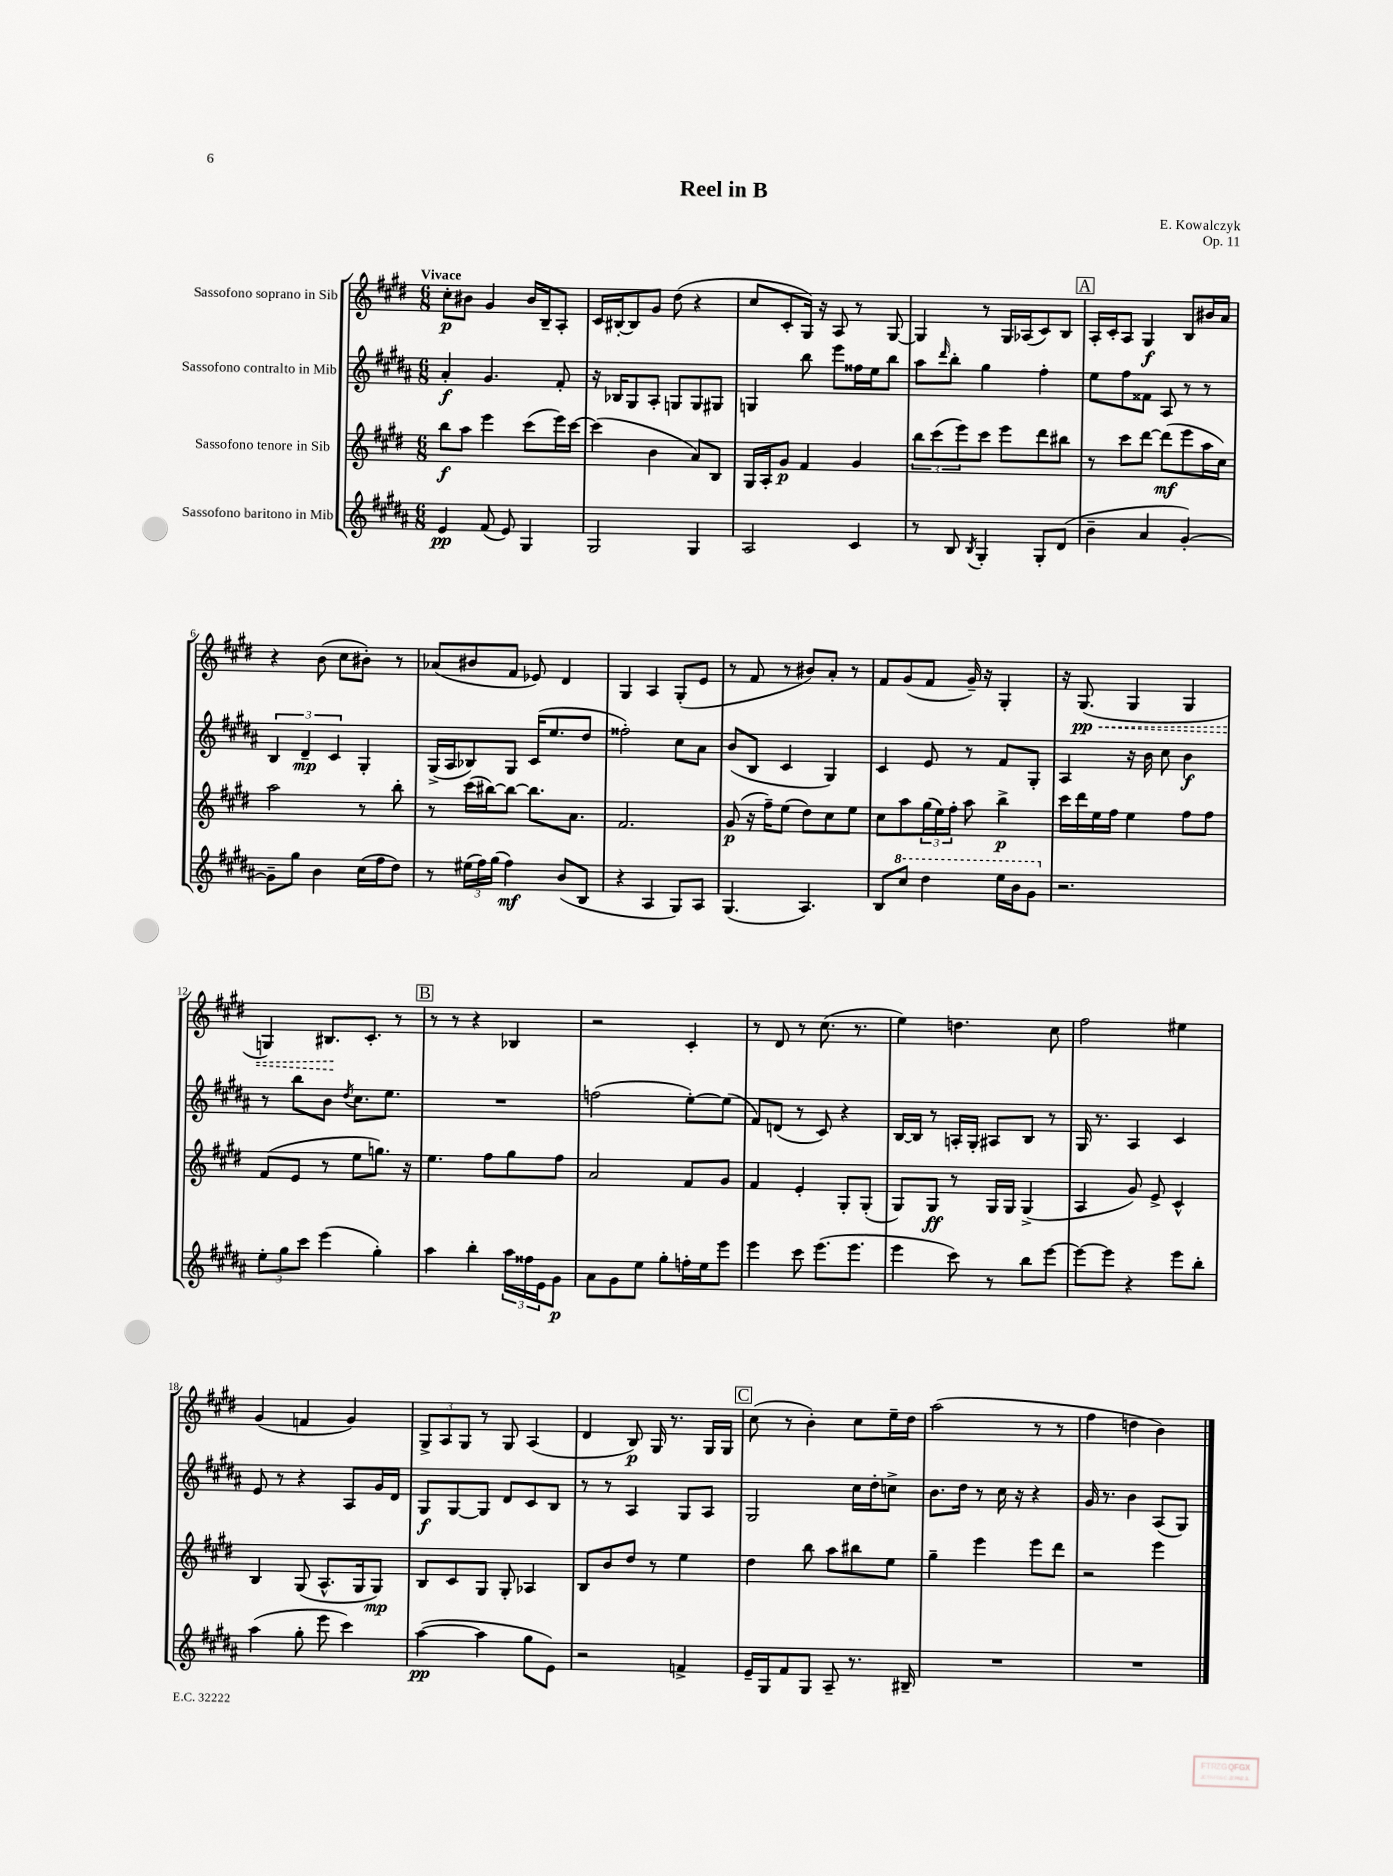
\header { title = "Reel in B" composer = "E. Kowalczyk" opus = "Op. 11" }
<<
\new StaffGroup <<
\new Staff = "s0" \with { instrumentName = "Sassofono soprano in Sib" } {
    \clef treble \key e \major \numericTimeSignature \time 6/8 \tempo "Vivace"
    cis''8-.\p bis'8 gis'4 bis'16 b16-- a8-. |
    cis'16 bis16~-. bis8 gis'8 dis''8( r4 |
    cis''8 cis'8-. gis16) r16 a8 r8 gis8~ |
    gis4 r8 gis16 aes16( cis'8) b8 |
    \mark \markup { \box "A" } a16-. cis'16-. a8 gis4\f b8 bis'16 a'16 |
    r4 b'8( cis''8 bis'8-.) r8 |
    aes'8( bis'8 fis'8 ees'8) dis'4 |
    gis4 a4 gis8-.( e'8 |
    r8 fis'8 r8 bis'8) a'8-. r8 |
    fis'8 gis'8( fis'8 gis'16--) r16 gis4-. |
    r16 \once \override Hairpin.style = #'dashed-line gis8.\pp\<( gis4 gis4 |
    g4) bis8.\! cis'8.-. r8 |
    \mark \markup { \box "B" } r8 r8 r4 bes4 |
    r2 cis'4-. |
    r8 dis'8 r8 cis''8.( r8. |
    e''4) d''4. cis''8 |
    fis''2 eis''4 |
    gis'4( f'4 gis'4) |
    \tuplet 3/2 { gis8-> a8 gis8 } r8 gis8 a4( |
    dis'4 b8\p) gis16 r8. gis16 gis16 |
    \mark \markup { \box "C" } cis''8( r8 b'4-.) cis''8 e''16-- dis''16 |
    a''2( r8 r8 |
    fis''4 d''4 b'4) \bar "|." |
}
\new Staff = "s1" \with { instrumentName = "Sassofono contralto in Mib" } {
    \clef treble \key b \major \numericTimeSignature \time 6/8
    ais'4-.\f gis'4. fis'8-. |
    r16 bes16 gis8 ais8-. g8 g8 gis8 |
    g4 b''8 e'''8 fisis''16 e''16 b''8 |
    ais''8 \grace { dis'''16 } b''8-. gis''4 fis''4-. |
    \mark \markup { \box "A" } e''8 fis''8 fisis'8 ais8 r8 r8 |
    \tuplet 3/2 { b4 dis'4--\mp cis'4 } gis4-. |
    gis16->( ais16 bes8) gis8 cis'16( e''8. dis''8 |
    fisis''2-.) cis''8 ais'8 |
    b'8( b8 cis'4 gis4) |
    cis'4 e'8 r8 fis'8 gis8-. |
    ais4 r16 b'16 cis''8 b'4\f |
    r8 b''8 b'8 \acciaccatura { dis''8 } cis''8. e''8. |
    \mark \markup { \box "B" } R2. |
    f''2( e''8~-.) e''8( |
    fis'8) d'8( r8 cis'8) r4 |
    b16~ b16 r8 a16-. gis16-. ais8 b8 r8 |
    gis16 r8. ais4 cis'4 |
    e'8 r8 r4 ais8 gis'16 dis'16 |
    gis8\f gis8~ gis8 dis'8 cis'8 b8 |
    r8 r8 ais4 gis8 ais8 |
    \mark \markup { \box "C" } gis2 cis''16 dis''16-. c''8-> |
    b'8. dis''16 r8 cis''16 r16 r4 |
    gis'16 r8. b'4 ais8( gis8) \bar "|." |
}
\new Staff = "s2" \with { instrumentName = "Sassofono tenore in Sib" } {
    \clef treble \key e \major \numericTimeSignature \time 6/8
    b''8\f a''8 e'''4 cis'''8( e'''16) cis'''16~ |
    cis'''4( b'4 a'8) b8 |
    gis16 a16-. gis'8\p fis'4 gis'4 |
    \tuplet 3/2 { b''8 cis'''8( e'''8) } cis'''8 e'''8 dis'''8 bis''8 |
    \mark \markup { \box "A" } r8 cis'''8 dis'''8~ dis'''8\mf( e'''8 a''16 cis''16) |
    a''2 r8 b''8-. |
    r8 cis'''16( bis''16~) bis''8~ bis''8. a'8. |
    fis'2. |
    gis'8\p( r16 fis''16--) e''8( dis''8) cis''8 e''8 |
    cis''8 a''8 \tuplet 3/2 { gis''16( e''16) fis''16-. } a''8 b''4->\p |
    cis'''16 dis'''16 e''16 fis''16 e''4 fis''8 fis''8 |
    fis'8( e'8 r8 e''8 g''8.) r16 |
    \mark \markup { \box "B" } e''4. fis''8 gis''8 fis''8 |
    a'2 fis'8 gis'8 |
    fis'4 e'4-. gis8-. gis8-.( |
    gis8) gis8\ff r8 gis16 gis16 gis4->( |
    a4 gis'8) e'8-> cis'4-^ |
    b4 gis8( a8.-^ gis16 gis8\mp) |
    b8 cis'8 gis8 gis8-. aes4 |
    b8 b'8 dis''8 r8 e''4 |
    \mark \markup { \box "C" } dis''4 b''8 a''8 bis''8 e''8 |
    gis''4-- e'''4 e'''8 dis'''8 |
    r2 e'''4 \bar "|." |
}
\new Staff = "s3" \with { instrumentName = "Sassofono baritono in Mib" } {
    \clef treble \key b \major \numericTimeSignature \time 6/8
    e'4\pp fis'8( e'8) gis4 |
    gis2 gis4 |
    ais2 cis'4 |
    r8 b8 \acciaccatura { b8 } gis4-. gis8-. dis'8( |
    \mark \markup { \box "A" } b'4-- ais'4 gis'4~-.) |
    gis'8-- gis''8 b'4 cis''16( fis''16 dis''8) |
    r8 \tuplet 3/2 { eis''16( fis''16) gis''16( } fis''4\mf) b'8( b8 |
    r4 ais4 gis8) ais8 |
    gis4.( ais4.) |
    b8 \ottava #1 cis'''8 dis'''4 e'''16 b''16 gis''8 \ottava #0 |
    r2. |
    \tuplet 3/2 { e''8-. gis''8 cis'''8 } e'''4( gis''4-.) |
    \mark \markup { \box "B" } ais''4 b''4-. \tuplet 3/2 { ais''16 fisis''16 e'16 } gis'8\p |
    ais'8 gis'8 e''8 gis''8-. f''16-. e''16 e'''8 |
    e'''4 cis'''8 e'''8.( e'''8. |
    e'''4 cis'''8) r8 b''8 e'''8~ |
    e'''8~ e'''8 r4 e'''8 b''8-. |
    ais''4( gis''8-. e'''8 cis'''4) |
    ais''4~\pp( ais''4 gis''8 e'8) |
    r2 f'4-> |
    \mark \markup { \box "C" } e'16-- gis16 fis'8 gis8 ais8-- r8. bis16-- |
    R2. |
    R2. \bar "|." |
}
>>
>>
